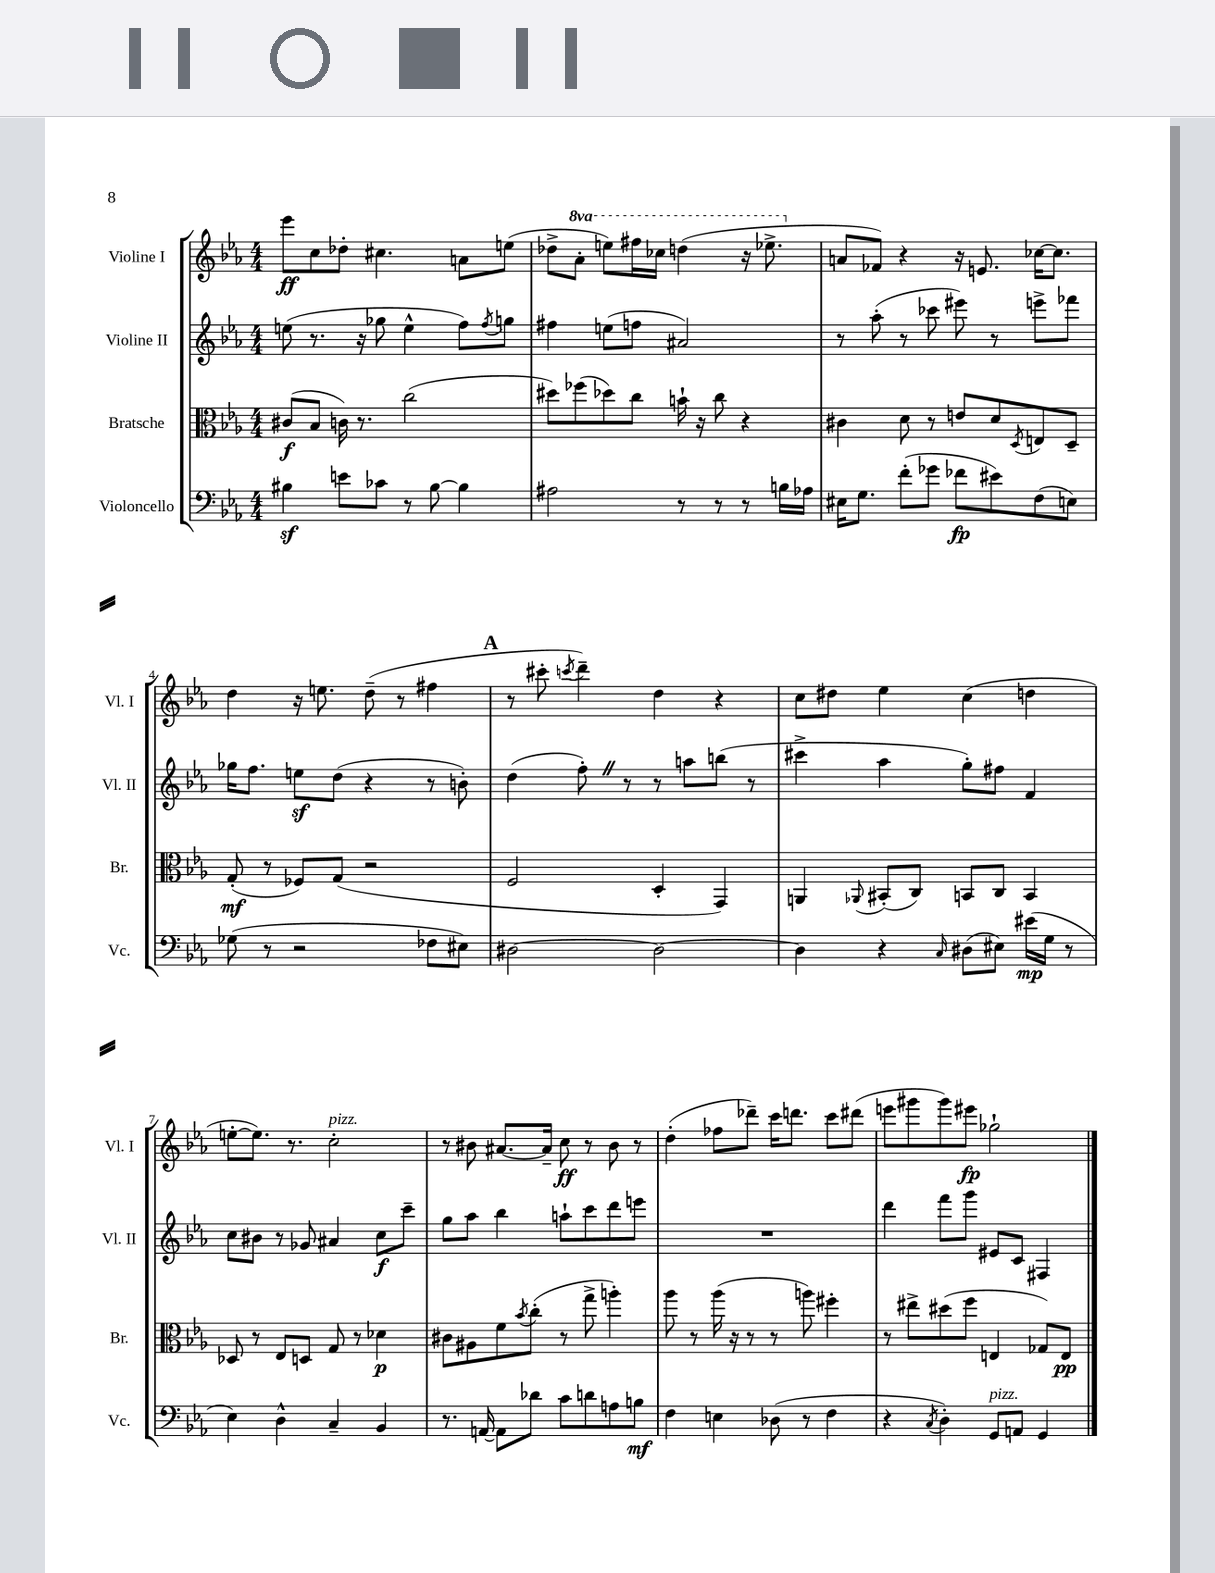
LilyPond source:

<<
\new StaffGroup <<
\new Staff = "s0" \with { instrumentName = "Violine I" shortInstrumentName = "Vl. I" } {
    \clef treble \key ees \major \numericTimeSignature \time 4/4 \set Staff.ottavationMarkups = #ottavation-simple-ordinals
    ees'''8\ff c''8 des''8-. cis''4. a'8 e''8( |
    des''8-> \ottava #1 aes''8-. e'''8) fis'''16 ces'''16 d'''!4( r16 ees'''8.-> \ottava #0 |
    a'8 fes'8) r4 r16 e'8. ces''16~ ces''8. |
    d''4 r16 e''8. d''8--( r8 fis''4 |
    \mark \markup { \bold "A" } r8 cis'''8-. \acciaccatura { c'''8 } d'''4--) d''4 r4 |
    c''8 dis''8 ees''4 c''4( d''4 |
    e''8~-. e''8.) r8. c''2-.^\markup { \italic "pizz." } |
    r8 bis'8 ais'8.~ ais'16-- c''8\ff r8 bis'8 r8 |
    d''4-.( fes''8 des'''8--) c'''16 d'''8. c'''8 dis'''8( |
    e'''8 gis'''8 gis'''8) eis'''8\fp ges''2-! \bar "|." |
}
\new Staff = "s1" \with { instrumentName = "Violine II" shortInstrumentName = "Vl. II" } {
    \clef treble \key ees \major \numericTimeSignature \time 4/4
    e''8( r8. r16 ges''8 e''4-^ f''8) \acciaccatura { f''8 } g''8 |
    fis''4 e''8( f''8 ais'2) |
    r8 aes''8-.( r8 ces'''8 eis'''8) r8 e'''8-> fes'''8 |
    ges''16 f''8. e''8\sf d''8( r4 r8 b'8-.) |
    \mark \markup { \bold "A" } d''4( f''8-.) \once \override BreathingSign.text = \markup { \musicglyph "scripts.caesura.straight" } \breathe r8 r8 a''8 b''8( r8 |
    cis'''4-> aes''4 g''8-.) fis''8 f'4 |
    c''8 bis'8 r8 ges'8 ais'4 c''8\f c'''8-- |
    g''8 aes''8 bes''4 a''8-! c'''8 d'''8 e'''8 |
    R1 |
    d'''4 f'''8 g'''8 eis'8 c'8 fis4 \bar "|." |
}
\new Staff = "s2" \with { instrumentName = "Bratsche" shortInstrumentName = "Br." } {
    \clef alto \key ees \major \numericTimeSignature \time 4/4
    cis'8\f( bes8 c'16) r8. c''2( |
    dis''8) fes''8( des''8) c''8 b'16-! r16 c''8 r4 |
    cis'4 d'8 r8 e'8 d'8 \acciaccatura { d8 } e8 d8-- |
    g8-.\mf( r8 fes8) g8( r2 |
    \mark \markup { \bold "A" } f2 d4-. g,4) |
    a,4 \appoggiatura { aes,8 } bis,8-.( c8) b,8 c8 b,4 |
    des8 r8 ees8 d8 g8 r8 des'4\p |
    cis'8 ais8 f'8 \acciaccatura { bes'8 } c''8-.( r8 g''8-> a''4-.) |
    aes''8 r8 aes''16( r16 r8 r8 a''8) fis''4-. |
    r8 eis''8-> dis''8( f''8 e4 ges8) e8\pp \bar "|." |
}
\new Staff = "s3" \with { instrumentName = "Violoncello" shortInstrumentName = "Vc." } {
    \clef bass \key ees \major \numericTimeSignature \time 4/4
    bis4\sf e'8 ces'8 r8 bis8~ bis4 |
    ais2 r8 r8 r8 b16 aes16 |
    eis16 g8. f'8-.( ges'8 fes'8\fp eis'8) f8( e8) |
    ges8( r8 r2 fes8 eis8) |
    \mark \markup { \bold "A" } dis2~ dis2~ |
    dis4 r4 \grace { c16 } dis8( eis8) eis'16\mp( g16 r8 |
    ees4) d4-^ c4-- bes,4 |
    r8. a,16~ a,8 des'8 c'8 d'8 a8 b8\mf |
    f4 e4 des8( r8 f4 |
    r4 \acciaccatura { c8 } d4-.) g,8^\markup { \italic "pizz." } a,8 g,4 \bar "|." |
}
>>
>>
